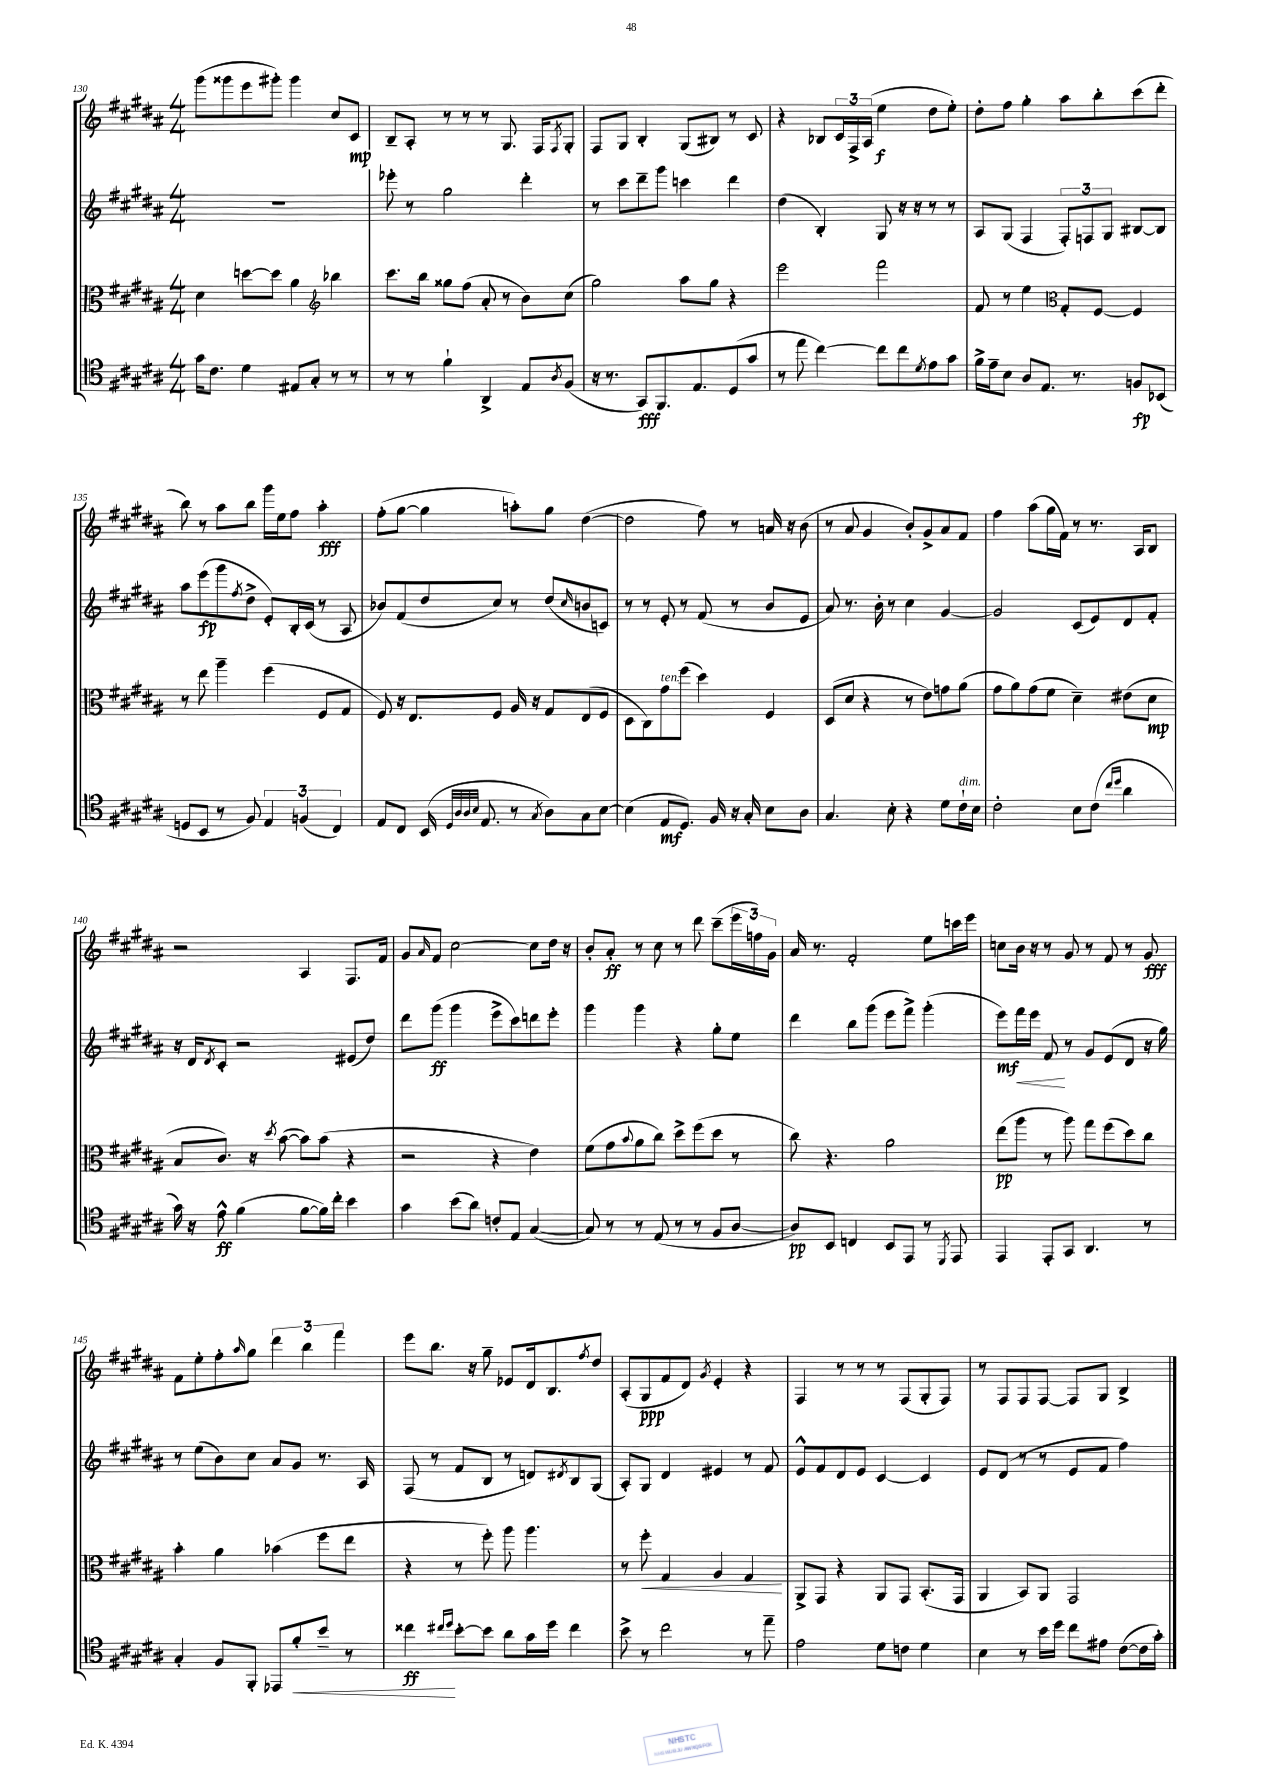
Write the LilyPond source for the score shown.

<<
\new StaffGroup <<
\new Staff = "s0" {
    \clef treble \key b \major \numericTimeSignature \time 4/4
    gis'''8( gisis'''8 e'''8 gis'''8-.) gis'''4 cis''8 cis'8\mp |
    b8-- ais8-. r8 r8 r8 gis8. fis16 \acciaccatura { fis8 } gis8-. |
    fis8 gis8 b4-. gis8( bis8) r8 cis'8 |
    r4 bes8 \tuplet 3/2 { cis'16 fis16-> ais16( } e''4\f dis''8 e''8-.) |
    dis''8-. fis''8 gis''4-. ais''8 b''8-. cis'''8( dis'''8-. |
    b''8) r8 ais''8 b''8 gis'''16 e''16 fis''8 ais''4-.\fff |
    fis''8-.( gis''8~ gis''4 a''8-.) gis''8 dis''4~( |
    dis''2 fis''8) r8 a'16 r16 b'8( |
    r8 ais'8 gis'4 b'8-.) gis'8-> ais'8 fis'8 |
    fis''4 ais''8( gis''16 fis'16) r8 r8. ais16 b8 |
    r2 ais4 fis8. fis'16 |
    gis'8 \grace { ais'16 } fis'8 cis''2~ cis''8 dis''16 r16 |
    b'8-. ais'8-.\ff r8 cis''8 r8 dis'''8 cis'''8--( \tuplet 3/2 { e'''16 f''16) gis'16 } |
    ais'16 r8. fis'2-. e''8 c'''16 e'''16 |
    c''8 b'16 r16 r8 gis'8 r8 fis'8 r8 gis'8\fff |
    fis'8 e''8-. fis''8-. \grace { ais''16 } gis''8 \tuplet 3/2 { dis'''4 b''4 fis'''4 } |
    e'''8 b''8. r16 gis''8-- ees'8 dis'16 b8. \acciaccatura { fis''8 } dis''8 |
    ais8-.( gis8\ppp fis'8 dis'8) \acciaccatura { gis'8 } e'4-. r4 |
    fis4 r8 r8 r8 fis8( gis8-. fis8) |
    r8 fis8 fis8 fis8~ fis8 gis8 b4-> \bar "|." |
}
\new Staff = "s1" {
    \clef treble \key b \major \numericTimeSignature \time 4/4
    R1 |
    ees'''8-. r8 gis''2 dis'''4-. |
    r8 cis'''8 dis'''8-- gis'''8 c'''4 dis'''4 |
    dis''4( b4-.) gis8 r16 r16 r8 r8 |
    ais8 gis8( fis4 \tuplet 3/2 { fis8-.) f8 gis8 } bis8~ bis8 |
    ais''8 e'''8\fp( gis'''8 \acciaccatura { fis''8 } dis''8-> e'8-.) b16-. cis'16( r8 ais8 |
    bes'8) fis'8( dis''8 cis''8) r8 dis''8( \grace { cis''16 } b'8 c'8) |
    r8 r8 e'8-. r8 fis'8( r8 b'8 e'8 |
    ais'8) r8. b'16-. r8 cis''4 gis'4~ |
    gis'2 cis'8( e'8) dis'8 fis'8-. |
    r16 dis'16 \acciaccatura { dis'8 } cis'8-. r2 eis'8( dis''8) |
    dis'''8 gis'''8\ff( gis'''4 e'''8-> cis'''8) d'''8 e'''8-. |
    gis'''4 gis'''4 r4 gis''8-. e''8 |
    dis'''4 b''8 gis'''8( e'''8 fis'''8->) gis'''4-.( |
    e'''8\mf) fis'''16\< e'''16 fis'8\! r8 gis'8 e'8( dis'8 r16 gis''16) |
    r8 e''8( b'8) cis''8 ais'8 gis'8 r8. ais16 |
    fis8( r8 fis'8 b8 r8 d'8) \acciaccatura { dis'8 } b8 gis8( |
    ais8-.) gis8 dis'4 eis'4 r8 fis'8 |
    e'8-^ fis'8 dis'8 e'8 cis'4~ cis'4 |
    e'8 dis'8( r8 r8 e'8 fis'8 fis''4) \bar "|." |
}
\new Staff = "s2" {
    \clef alto \key b \major \numericTimeSignature \time 4/4
    dis'4 d''8~ d''8 ais'4 \clef treble bes''4 |
    cis'''8. b''16 gisis''8 fis''8( ais'8-. r8 b'8) cis''8( |
    gis''2) ais''8 gis''8 r4 |
    e'''2 fis'''2 |
    fis'8 r8 e''4 \clef alto gis8-. fis8~ fis4 |
    r8 e''8 ais''4-- fis''4( fis8 gis8 |
    fis8) r16 e8. fis8 ais16 r16 gis8 e8( fis8 |
    dis8 cis8) gis'8^\markup { \italic "ten." } fis''8( dis''4) fis4 |
    dis8( dis'8 r4 r8 e'8) g'8 ais'8( |
    gis'8 ais'8) gis'8( fis'8 dis'4--) eis'8( dis'8\mp |
    b8 cis'8.) r16 \acciaccatura { dis''8 } b'8~( b'8) b'8( r4 |
    r2 r4 e'4) |
    fis'8( gis'8 \appoggiatura { b'8 } ais'8 cis''8) dis''8-> fis''8( dis''8 r8 |
    cis''8) r4. ais'2 |
    e''8\pp( ais''8 r8 ais''8) gis''8 fis''8( dis''8) cis''8 |
    b'4-. ais'4 bes'4( fis''8 e''8 |
    r4 r8 fis''8-.) ais''8 ais''4. |
    r8 fis''8-.\< gis4 ais4 gis4\! |
    ais,8-> gis,8 r4 ais,8 gis,8 b,8.-.( gis,16 |
    ais,4 b,8) ais,8 gis,2 \bar "|." |
}
\new Staff = "s3" {
    \clef tenor \key b \major \numericTimeSignature \time 4/4
    gis'16 cis'8. dis'4 eis8 gis8-. r8 r8 |
    r8 r8 fis'4-! ais,4-> e8 \acciaccatura { ais8 } fis8( |
    r16 r8. gis,8\fff) fis,8. e8. dis8( gis'8 |
    r8 e''8 cis''4~) cis''8 cis''8 \acciaccatura { dis'8 } e'8 gis'8 |
    fis'16-> e'16-- b8 ais8 e8. r8. f8\fp bes,8( |
    d8 b,8 r8 fis8) \tuplet 3/2 { e4 f4( cis4) } |
    e8 cis8 b,16( \grace { dis32 ais32 ais32 b32 } e8. r8 \acciaccatura { gis8 } ais8) gis8 b8~ |
    b4( e8\mf dis8.) fis16 r16 gis16-. b8 ais8 |
    gis4. b8-. r4 dis'8 cis'16-!^\markup { \italic "dim." } b16 |
    cis'2-. b8 cis'8( \grace { cis''16 dis''16 } ais'4 |
    gis'16) r16 e'8-^\ff fis'4( fis'8~ fis'16) cis''16-. b'4 |
    gis'4 b'8( ais'8) c'8-. e8 gis4~( |
    gis8) r8 r8 e8( r8 r8 fis8 ais8~ |
    ais8\pp) b,8 c4 b,8 e,8 r8 \acciaccatura { dis,8 } e,8 |
    e,4 e,8-. gis,8 ais,4. r8 |
    gis4-. fis8 fis,8-. ees,8 fis'8-.\< b'8-- r8 |
    cisis''4\ff\! \grace { cis''16 dis''16 } b'8~-. b'8 ais'8 gis'16 dis''16 cis''4 |
    b'8-> r8 cis''2 r8 e''8-- |
    e'2 dis'8 c'8 dis'4 |
    b4 r8 b'16 dis''16 cis''8 eis'8 cis'8~( cis'16 gis'16-.) \bar "|." |
}
>>
>>
\layout { \context { \Score currentBarNumber = #130 } }
